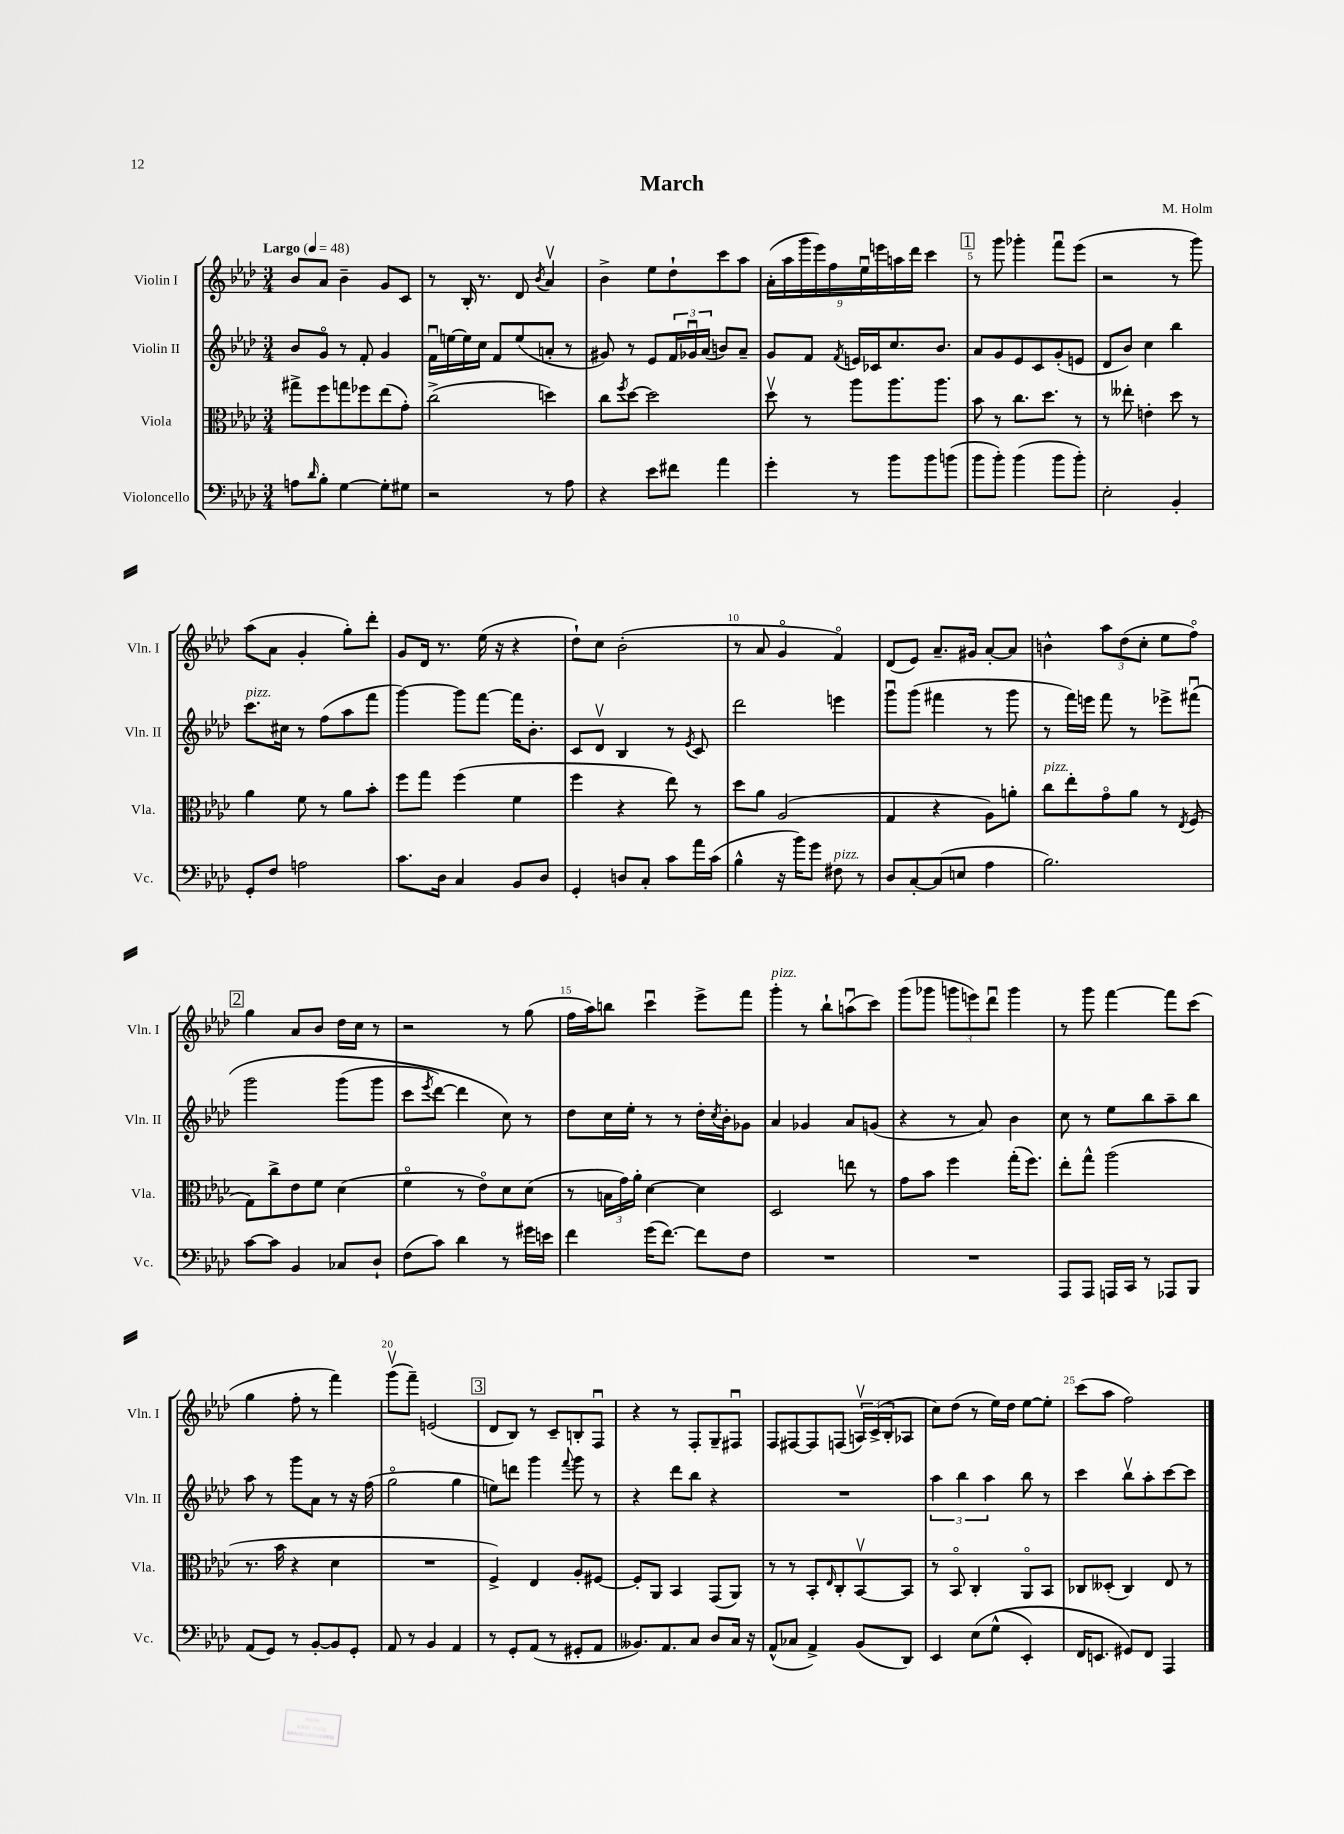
\header { title = "March" composer = "M. Holm" }
<<
\new StaffGroup <<
\new Staff = "s0" \with { instrumentName = "Violin I" shortInstrumentName = "Vln. I" } {
    \clef treble \key aes \major \numericTimeSignature \time 3/4 \tempo "Largo" 4 = 48
    bes'8 aes'8 bes'4-- g'8 c'8 |
    r8 bes16-. r8. des'8 \acciaccatura { bes'8 } aes'4\upbow |
    bes'4-> ees''8 des''8-! c'''8 aes''8 |
    \tuplet 9/8 { aes'16-.( aes''16 g'''16 ees'''16) f''16 ees''16\downbow e'''16 a''16 des'''16 } c'''4 |
    \mark \markup { \box "1" } r8 g'''8 ges'''4-. f'''8\downbow ees'''8( |
    r2 r8 g'''8) |
    aes''8( aes'8 g'4-. g''8-.) des'''8-. |
    g'8 des'16 r8. ees''16( r16 r4 |
    des''8-!) c''8 bes'2-.( |
    r8 aes'8 g'4\flageolet f'4\flageolet) |
    des'8( ees'8) aes'8.-- gis'16 aes'8~-. aes'8 |
    b'4-^ \tuplet 3/2 { aes''8 des''8( c''8-. } ees''8 f''8\flageolet) |
    \mark \markup { \box "2" } g''4 aes'8 bes'8 des''16 c''16 r8 |
    r2 r8 g''8( |
    f''16 aes''16) b''8 c'''4\downbow ees'''8-> f'''8 |
    g'''4-.^\markup { \italic "pizz." } r8 bes''8-! a''8\downbow( c'''8) |
    g'''8( ges'''8 \tuplet 3/2 { g'''8 e'''8) des'''8\downbow } g'''4 |
    r8 g'''8 f'''4~ f'''8 c'''8( |
    g''4 f''8-. r8 f'''4) |
    g'''8\upbow( f'''8--) e'2( |
    \mark \markup { \box "3" } des'8 bes8) r8 c'8-- b8-. f8\downbow |
    r4 r8 f8-. g8-- fis8\downbow |
    f8 fis8~ fis8 f8( \tuplet 3/2 { a16\upbow) c'16->( bes16-. } aes8 |
    c''8) des''8( r8 ees''16) des''16 ees''8~ ees''8-. |
    c'''8( aes''8 f''2) \bar "|." |
}
\new Staff = "s1" \with { instrumentName = "Violin II" shortInstrumentName = "Vln. II" } {
    \clef treble \key aes \major \numericTimeSignature \time 3/4
    bes'8 g'8\flageolet r8 f'8-. g'4 |
    f'16\downbow e''16~ e''16 c''16 f'8 e''8( a'8-. r8 |
    gis'8) r8 ees'8 \tuplet 3/2 { f'16 ges'16\downbow aes'16( } b'8) aes'8-- |
    g'8 f'8 \acciaccatura { f'8 } e'16 ces'16 c''8. bes'8. |
    \mark \markup { \box "1" } aes'8 g'8 ees'8 c'8 g'8-.( e'8 |
    des'8 bes'8) c''4 bes''4 |
    c'''8.^\markup { \italic "pizz." } cis''16 r8 f''8( aes''8 f'''8 |
    g'''4~) g'''8 f'''8~ f'''16 bes'8.-. |
    c'8 des'8\upbow bes4 r8 \acciaccatura { ees'8 } c'8 |
    des'''2 e'''4 |
    g'''8\downbow g'''8( fis'''4 r8 g'''8 |
    r8 f'''16) e'''16 f'''8 r8 ees'''8-> fis'''8\downbow\( |
    \mark \markup { \box "2" } g'''2 g'''8( g'''8 |
    c'''8 \acciaccatura { ees'''8 } des'''8~) des'''4 c''8\) r8 |
    des''8 c''16 ees''16-. r8 r8 des''16-. \acciaccatura { c''8 } bes'16-. ges'8 |
    aes'4 ges'4 aes'8 g'8( |
    r4 r8 aes'8) bes'4 |
    c''8 r8 ees''8 bes''8 aes''8-- bes''8 |
    aes''8 r8 g'''8 aes'8 r8 r16 f''16( |
    g''2\flageolet g''4 |
    \mark \markup { \box "3" } e''8) d'''8 g'''4 \appoggiatura { f'''8 } g'''8 r8 |
    r4 des'''8 bes''8 r4 |
    R2. |
    \tuplet 3/2 { aes''4 bes''4 aes''4 } bes''8 r8 |
    c'''4 bes''8\upbow aes''8-. c'''8~ c'''8 \bar "|." |
}
\new Staff = "s2" \with { instrumentName = "Viola" shortInstrumentName = "Vla." } {
    \clef alto \key aes \major \numericTimeSignature \time 3/4
    gis''8-> f''8 g''8 fes''8 ees''8( g'8-.) |
    c''2->( d''4) |
    c''8 \acciaccatura { f''8 } des''8~ des''2 |
    des''8\upbow r8 aes''8 aes''8. aes''8. |
    \mark \markup { \box "1" } bes'8 r8 c''8. des''8. r8 |
    r8 eeses''8-. e'4-. des''8 r8 |
    aes'4 f'8 r8 aes'8 bes'8-. |
    f''8 g''8 f''4( f'4 |
    f''4 r4 ees''8) r8 |
    des''8 aes'8 aes2( |
    g4 r4 aes8) a'8-. |
    c''8^\markup { \italic "pizz." } ees''8-. g'8\flageolet aes'8 r8 \acciaccatura { ees8 } f8( |
    \mark \markup { \box "2" } g8) c''8-> ees'8 f'8 des'4( |
    f'4\flageolet r8 ees'8\flageolet) des'8 des'8( |
    r8 \tuplet 3/2 { b16 g'16) aes'16-. } des'4~ des'4 |
    des2 e''8 r8 |
    g'8 bes'8 f''4 g''16-.( f''8.) |
    ees''8-. g''8-^ aes''2( |
    r8. bes'16 r4 des'4 |
    R2. |
    \mark \markup { \box "3" } f4->) ees4 aes8-. fis8~ |
    fis8-. aes,8 bes,4 g,8( aes,8) |
    r8 r8 bes,8-. \grace { ees16 } c8-. bes,8~\upbow bes,8 |
    r8 bes,8\flageolet c4-. aes,8\flageolet bes,8 |
    ces8 deses8-.( ces4) ees8 r8 \bar "|." |
}
\new Staff = "s3" \with { instrumentName = "Violoncello" shortInstrumentName = "Vc." } {
    \clef bass \key aes \major \numericTimeSignature \time 3/4
    a8 \grace { des'16 } bes8-. g4~ g8-. gis8 |
    r2 r8 aes8 |
    r4 ees'8 fis'8 aes'4 |
    g'4-. r8 bes'8 bes'8 b'8( |
    \mark \markup { \box "1" } bes'8 bes'8-.) bes'4( bes'8 bes'8-.) |
    ees2-. bes,4-. |
    g,8-. f8 a2 |
    c'8. des16 c4 bes,8 des8 |
    g,4-. d8 c8-. c'8 aes'16 c'16( |
    bes4-^ r16 bes'16) g'8 fis8^\markup { \italic "pizz." } r8 |
    des8 c8~-. c8( e8 aes4 |
    bes2.) |
    \mark \markup { \box "2" } c'8~ c'8 bes,4 ces8 des8-! |
    f8( c'8) des'4 r8 gis'16 e'16 |
    f'4 g'16( f'8.~) f'8 f8 |
    R2. |
    R2. |
    aes,,8 aes,,8 a,,16 c,16 r8 aes,,8 bes,,8 |
    aes,8( g,8) r8 bes,8~-. bes,8 g,8-. |
    aes,8 r8 bes,4 aes,4 |
    \mark \markup { \box "3" } r8 g,8-. aes,8( r8 gis,8-. aes,8 |
    beses,8.) aes,8. c8 des8 c16 r16 |
    aes,8-^( ces8 aes,4->) bes,8( des,8) |
    ees,4 ees8\( g8-^( ees,4-.) |
    f,16 e,8. gis,8\) f,8 aes,,4 \bar "|." |
}
>>
>>
\layout { \context { \Score \override BarNumber.break-visibility = ##(#f #t #t) barNumberVisibility = #(every-nth-bar-number-visible 5) } }
